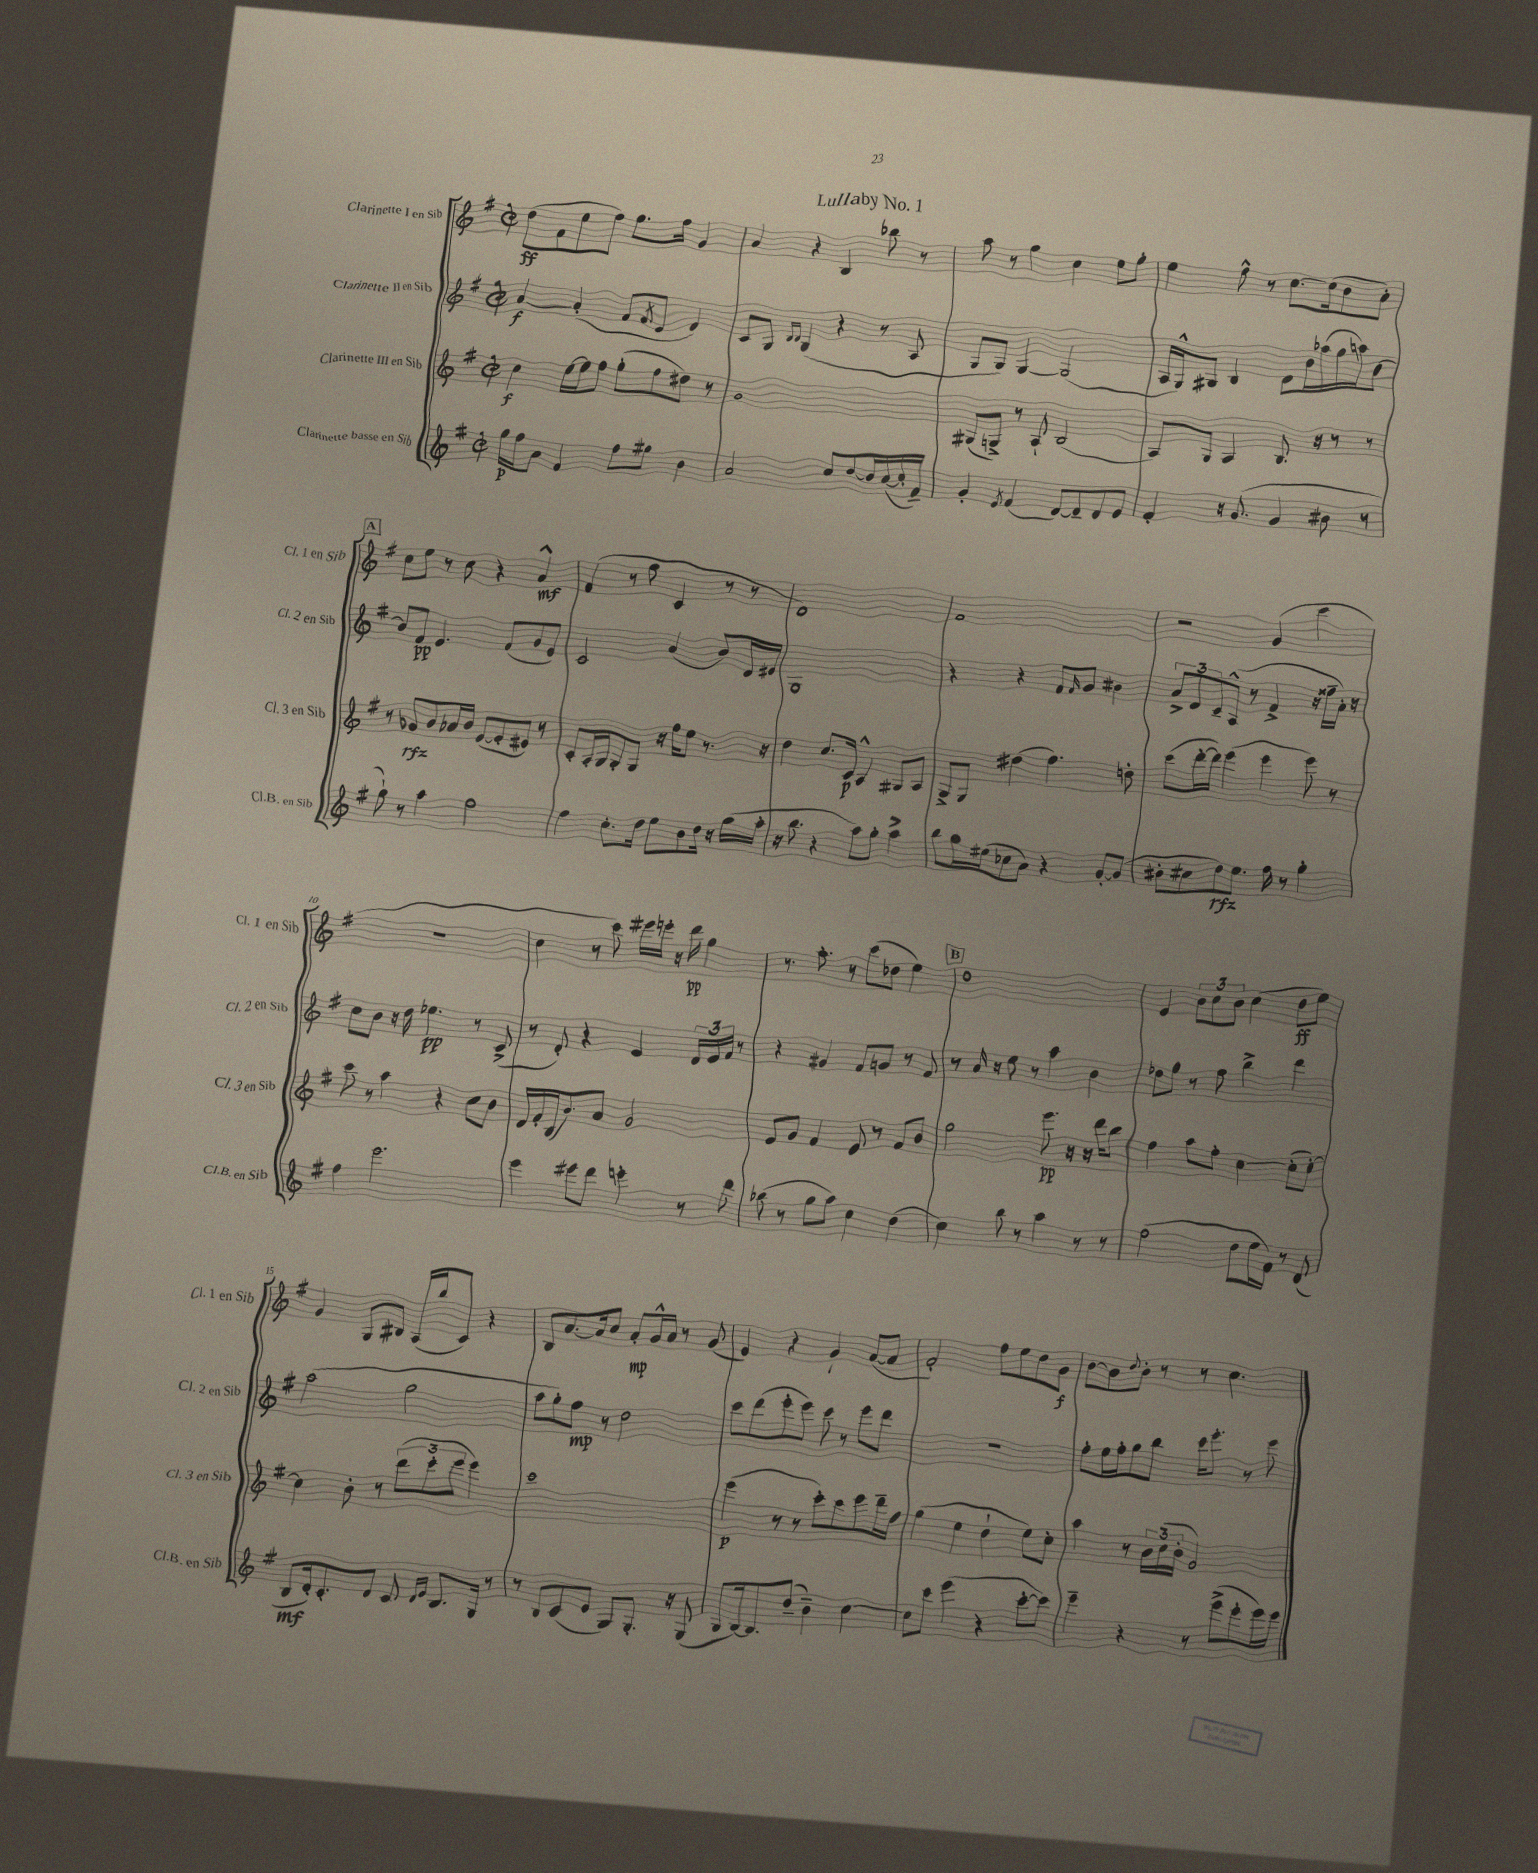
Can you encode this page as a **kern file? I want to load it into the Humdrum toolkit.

**kern	**dynam	**kern	**dynam	**kern	**dynam	**kern	**dynam
*part4	*part4	*part3	*part3	*part2	*part2	*part1	*part1
*staff4	*staff4	*staff3	*staff3	*staff2	*staff2	*staff1	*staff1
*I"Clarinette basse en Sib	*	*I"Clarinette III en Sib	*	*I"Clarinette II en Sib	*	*I"Clarinette I en Sib	*
*I'Cl.B. en Sib	*	*I'Cl. 3 en Sib	*	*I'Cl. 2 en Sib	*	*I'Cl. 1 en Sib	*
*clefG2	*	*clefG2	*	*clefG2	*	*clefG2	*
*k[f#]	*	*k[f#]	*	*k[f#]	*	*k[f#]	*
*M2/2	*	*M2/2	*	*M2/2	*	*M2/2	*
*met(c|)	*	*met(c|)	*	*met(c|)	*	*met(c|)	*
=1	=1	=1	=1	=1	=1	=1	=1
16gg\LL	p	4cc\	f	[4a/	f	(8dd\L	ff
16ff#\J	.	.	.	.	.	.	.
8a\J	.	.	.	.	.	8f#\	.
4f#/	.	[16ee\LL	.	(4a'/]	.	8ee\	.
.	.	16ee\J]	.	.	.	.	.
.	.	8ff#\J	.	.	.	8ff#\J)	.
8ff#\L	.	(8gg'\L	.	8f#/L	.	8.gg\L	.
.	.	.	.	8qf#/	.	.	.
8gg#X\J	.	8ff#\	.	8e/J	.	.	.
.	.	.	.	.	.	16ff#\Jk	.
4b\	.	8dd#X\J)	.	4d/)	.	4g/	.
.	.	8r	.	.	.	.	.
=2	=2	=2	=2	=2	=2	=2	=2
2a/	.	1g	.	8c/L	.	4a/	.
.	.	.	.	8G/J	.	.	.
.	.	.	.	16qqB/LL	.	.	.
.	.	.	.	16qqB/JJ	.	.	.
.	.	.	.	(4G/	.	4r	.
8cc/L	.	.	.	4r	.	4B/	.
[8dd/	.	.	.	.	.	.	.
16dd/L]	.	.	.	8r	.	8bb-X\	.
([16cc/	.	.	.	.	.	.	.
16cc'/]	.	.	.	8A/	.	8r	.
16f#~/JJ)	.	.	.	.	.	.	.
=3	=3	=3	=3	=3	=3	=3	=3
4g'/	.	(8G#X/L	.	8G/L	.	8aa\	.
.	.	8Gn^/J)	.	8G/J)	.	8r	.
8qe/	.	.	.	.	.	.	.
(4f#/	.	8r	.	[4G/	.	4gg\	.
.	.	8A`/	.	.	.	.	.
[8d/L)	.	(2B/	.	(2G/]	.	4cc\	.
8d~/]	.	.	.	.	.	.	.
8d/	.	.	.	.	.	8ee\L	.
8e/J	.	.	.	.	.	8gg'\J	.
=4	=4	=4	=4	=4	=4	=4	=4
4f#'/	.	8A/L)	.	16A/LL	.	4ee\	.
.	.	.	.	16G^^/J)	.	.	.
.	.	8G/J	.	8G#X/J	.	.	.
16r	.	4A/	.	4B/	.	8ff#^^\	.
(8.g/	.	.	.	.	.	.	.
.	.	.	.	.	.	8r	.
4g/	.	8.B/	.	8d\L	.	[8.cc\L	.
.	.	.	.	16b\L	.	.	.
.	.	16r	.	(16aa-X\	.	(16cc\k]	.
8b#X\	.	8r	.	16gg\	.	8b\	.
.	.	.	.	16aan\J)	.	.	.
8r	.	8r	.	[8b\J	.	8a'\J)	.
!!LO:LB:g=z
!!LO:REH:place=s1:t=A
=5	=5	=5	=5	=5	=5	=5	=5
8gg`\)	.	8r	.	8b/L]	.	8cc\L	.
8r	.	8g-X/L	rfz	8f#/J	pp	8ee\J	.
4aa\	.	8b/	.	4.e/	.	8r	.
.	.	16a-X/L	.	.	.	8cc\	.
.	.	16b/JJ	.	.	.	.	.
2ff#\	.	([8e/L	.	.	.	4r	.
.	.	8e'/]	.	(8f#/L	.	.	.
.	.	8e#X/J)	.	8g/	.	4a^^/	mf
.	.	8r	.	8e/J)	.	.	.
=6	=6	=6	=6	=6	=6	=6	=6
4ff#\	.	8c'/L	.	2c/	.	(4f#/	.
.	.	16A'/L	.	.	.	.	.
.	.	16G/J	.	.	.	.	.
8.cc'\L	.	8G'/	.	.	.	8r	.
.	.	8G/J	.	.	.	8gg\	.
16dd\Jk	.	.	.	.	.	.	.
8ee\L	.	16r	.	(4a/	.	4c/	.
.	.	16ff#\KL	.	.	.	.	.
8b\	.	8ee\J	.	.	.	.	.
16dd\Jk	.	8.r	.	8b/L)	.	8r	.
16r	.	.	.	.	.	.	.
(16gg\LL	.	.	.	16d/L	.	8r	.
16aa'\JJ	.	16r	.	16e#X/JJ	.	.	.
=7	=7	=7	=7	=7	=7	=7	=7
16r	.	4dd\	.	1G	.	1d)	.
8.bb\	.	.	.	.	.	.	.
4r	.	8.cc/L	.	.	.	.	.
.	.	16c/Jk	p	.	.	.	.
8aa\L)	.	4A^^/	.	.	.	.	.
8gg'\J	.	.	.	.	.	.	.
4aa^\	.	8G#X/L	.	.	.	.	.
.	.	8A/J	.	.	.	.	.
=8	=8	=8	=8	=8	=8	=8	=8
8bb\L	.	8G^/L	.	4r	.	1f#	.
16gg\L	.	8G/J	.	.	.	.	.
(16ee#X\J	.	.	.	.	.	.	.
8cc-X\	.	(4dd#X\	.	4r	.	.	.
8a\J)	.	.	.	.	.	.	.
4r	.	4.ff#\)	.	8f#/L	.	.	.
.	.	.	.	16qqf#/	.	.	.
.	.	.	.	8g/J	.	.	.
[8g'/L	.	.	.	4b#X\	.	.	.
(8g/J]	.	8ddn'\	.	.	.	.	.
=9	=9	=9	=9	=9	=9	=9	=9
8b#X'\L	.	(8ccc\L	.	12a^/L	.	2r	.
.	.	.	.	12d/	.	.	.
8cc#X\	.	[16ddd'\L	.	.	.	.	.
.	.	.	.	12c~/	.	.	.
.	.	16ddd\JJ])	.	.	.	.	.
8dd\)	rfz	(4eee\	.	(8A^^/J	.	.	.
8.ee\J	.	.	.	8r	.	.	.
.	.	4eee\	.	4f#^/	.	(4g/	.
16ff#\	.	.	.	.	.	.	.
8r	.	.	.	.	.	.	.
4gg'\	.	8eee\)	.	16r	.	4ccc\	.
.	.	.	.	16ff##X~\LL	.	.	.
.	.	8r	.	16a'\JJ)	.	.	.
.	.	.	.	16r	.	.	.
!!LO:LB:g=z
=10	=10	=10	=10	=10	=10	=10	=10
4ff#\	.	8ccc\	.	8cc\L	.	1r	.
.	.	8r	.	8b\J	.	.	.
2.eee\	.	4aa\	.	16r	.	.	.
.	.	.	.	16dd\	.	.	.
.	.	.	.	4.ee-X\	pp	.	.
.	.	4r	.	.	.	.	.
.	.	8cc\L	.	8r	.	.	.
.	.	8b\J	.	(8c^/	.	.	.
=11	=11	=11	=11	=11	=11	=11	=11
4eee\	.	16d/LL	.	8r	.	4cc\	.
.	.	16f#'/	.	.	.	.	.
.	.	(16B/J	.	8d'/)	.	.	.
.	.	8.b/)	.	.	.	.	.
8eee#X\L	.	.	.	4r	.	8r	.
8ddd\J	.	8a/J	.	.	.	8ccc\)	.
4eeen'\	.	2g/	.	4e/	.	16eee#X\LL	.
.	.	.	.	.	.	16eeen'\JJ	.
.	.	.	.	.	.	16r	.
.	.	.	.	.	.	16ddd\	pp
8r	.	.	.	24d/LL	.	4gg\	.
.	.	.	.	24e/	.	.	.
.	.	.	.	24f#/JJ	.	.	.
8ddd\	.	.	.	8r	.	.	.
=12	=12	=12	=12	=12	=12	=12	=12
(8bb-X\	.	8e/L	.	4r	.	8.r	.
8r	.	8g/J	.	.	.	.	.
.	.	.	.	.	.	8.aa'\	.
8gg\L	.	4f#/	.	4g#X/	.	.	.
8aa\J)	.	.	.	.	.	8r	.
4cc\	.	8e/	.	8f#/L	.	(8ccc\L	.
.	.	8r	.	8gn/J	.	8dd-X\J	.
(4dd\	.	8f#/L	.	8r	.	4ee\)	.
.	.	8b/J	.	8f#/	.	.	.
!!LO:REH:place=s1:t=B
=13	=13	=13	=13	=13	=13	=13	=13
4cc\)	.	2gg\	.	8r	.	1dd	.
.	.	.	.	16a/	.	.	.
.	.	.	.	16r	.	.	.
8bb\	.	.	.	8ee\	.	.	.
8r	.	.	.	8r	.	.	.
4aa\	.	8.eee\	pp	4aa\	.	.	.
.	.	16r	.	.	.	.	.
8r	.	16r	.	4b\	.	.	.
.	.	16ddd\KL	.	.	.	.	.
8r	.	8bb\J	.	.	.	.	.
=14	=14	=14	=14	=14	=14	=14	=14
(2ff#\	.	4ff#\	.	8dd-X\L	.	4e/	.
.	.	.	.	8gg\J	.	.	.
.	.	8aa\L	.	8r	.	12b\L	.
.	.	.	.	.	.	12cc\	.
.	.	8ff#'\J	.	8ff#\	.	.	.
.	.	.	.	.	.	12b\J	.
8dd\L	.	[4cc\	.	4bb^\	.	(4cc\	.
16ee\L	.	.	.	.	.	.	.
16f#\JJ)	.	.	.	.	.	.	.
8r	.	(8cc'\L]	.	4ddd\	.	8dd\L	ff
(8d/	.	[8cc'\J)	.	.	.	8ee\J)	.
!!LO:LB:g=z
=15	=15	=15	=15	=15	=15	=15	=15
8B/L	mf	4cc\]	.	(2aa\	.	4g/	.
16d'/k)	.	.	.	.	.	.	.
8.c'/	.	.	.	.	.	.	.
.	.	8b'\	.	.	.	8G/L	.
8d/J	.	8r	.	.	.	8B#X/J	.
8c/	.	(12ddd\L	.	2gg\	.	(16A/LL	.
.	.	.	.	.	.	16bb/J	.
.	.	12ccc'\	.	.	.	.	.
16qqd/LL	.	.	.	.	.	.	.
16qqe/JJ	.	.	.	.	.	.	.
8.B/L	.	.	.	.	.	8c/J)	.
.	.	12eee\J	.	.	.	.	.
.	.	4eee\)	.	.	.	4r	.
16G/Jk	.	.	.	.	.	.	.
8r	.	.	.	.	.	.	.
=16	=16	=16	=16	=16	=16	=16	=16
8r	.	1ccc	.	8aa\L	.	8B/L	.
8B/L	.	.	.	8gg'\)	.	[8.a/	.
(8c/	.	.	.	8ff#\J	mp	.	.
.	.	.	.	.	.	16a/k]	.
8e/J	.	.	.	8r	.	8cc/J	.
8G/L)	.	.	.	2dd\	.	8a'/L	mp
8.G'/J	.	.	.	.	.	16g^^/L	.
.	.	.	.	.	.	16a/JJ	.
.	.	.	.	.	.	8r	.
16r	.	.	.	.	.	.	.
(8G/	.	.	.	.	.	(8g/	.
=17	=17	=17	=17	=17	=17	=17	=17
8G/L	.	(4eee\	p	8ccc\L	.	4e/)	.
[16B/k)	.	.	.	(8ddd\	.	.	.
8.B/]	.	.	.	.	.	.	.
.	.	8r	.	8eee'\	.	4r	.
(8dd~/J	.	8r	.	8eee\J)	.	.	.
4b~\)	.	8ccc'\L)	.	8ccc\	.	4g`/	.
.	.	8ccc\	.	8r	.	.	.
[4cc\	.	8eee\	.	8eee\L	.	([8a/L	.
.	.	16ddd~\L	.	8ddd\J	.	8a/J]	.
.	.	16ff#\JJ	.	.	.	.	.
=18	=18	=18	=18	=18	=18	=18	=18
8cc\L]	.	(4gg\	.	1r	.	2f#'/)	.
8ccc\J	.	.	.	.	.	.	.
(4eee\	.	4ee\	.	.	.	.	.
4r	.	4dd`\	.	.	.	8ff#\L	.
.	.	.	.	.	.	8ee\	.
[8ccc'\L	.	8ee\L)	.	.	.	8dd\	.
8ccc\J])	.	8cc'\J	.	.	.	8g\J	f
=19	=19	=19	=19	=19	=19	=19	=19
4eee~\	.	4aa\	.	8ff#'\L	.	[8b\L	.
.	.	.	.	16ee\L	.	8b\]	.
.	.	.	.	16ff#'\J	.	.	.
.	.	.	.	.	.	8qqdd/	.
4r	.	8r	.	8gg\	.	8b'\J	.
.	.	24b\LL	.	8bb\J	.	8r	.
.	.	(24cc\	.	.	.	.	.
.	.	24b'\JJ	.	.	.	.	.
8r	.	2g/)	.	16ccc\KL	.	8r	.
.	.	.	.	8.eee'\J	.	.	.
(8eee^\L	.	.	.	.	.	4.cc\	.
8eee'\	.	.	.	8r	.	.	.
16eee\L)	.	.	.	8eee\	.	.	.
16eee\JJ	.	.	.	.	.	.	.
==	==	==	==	==	==	==	==
*-	*-	*-	*-	*-	*-	*-	*-
